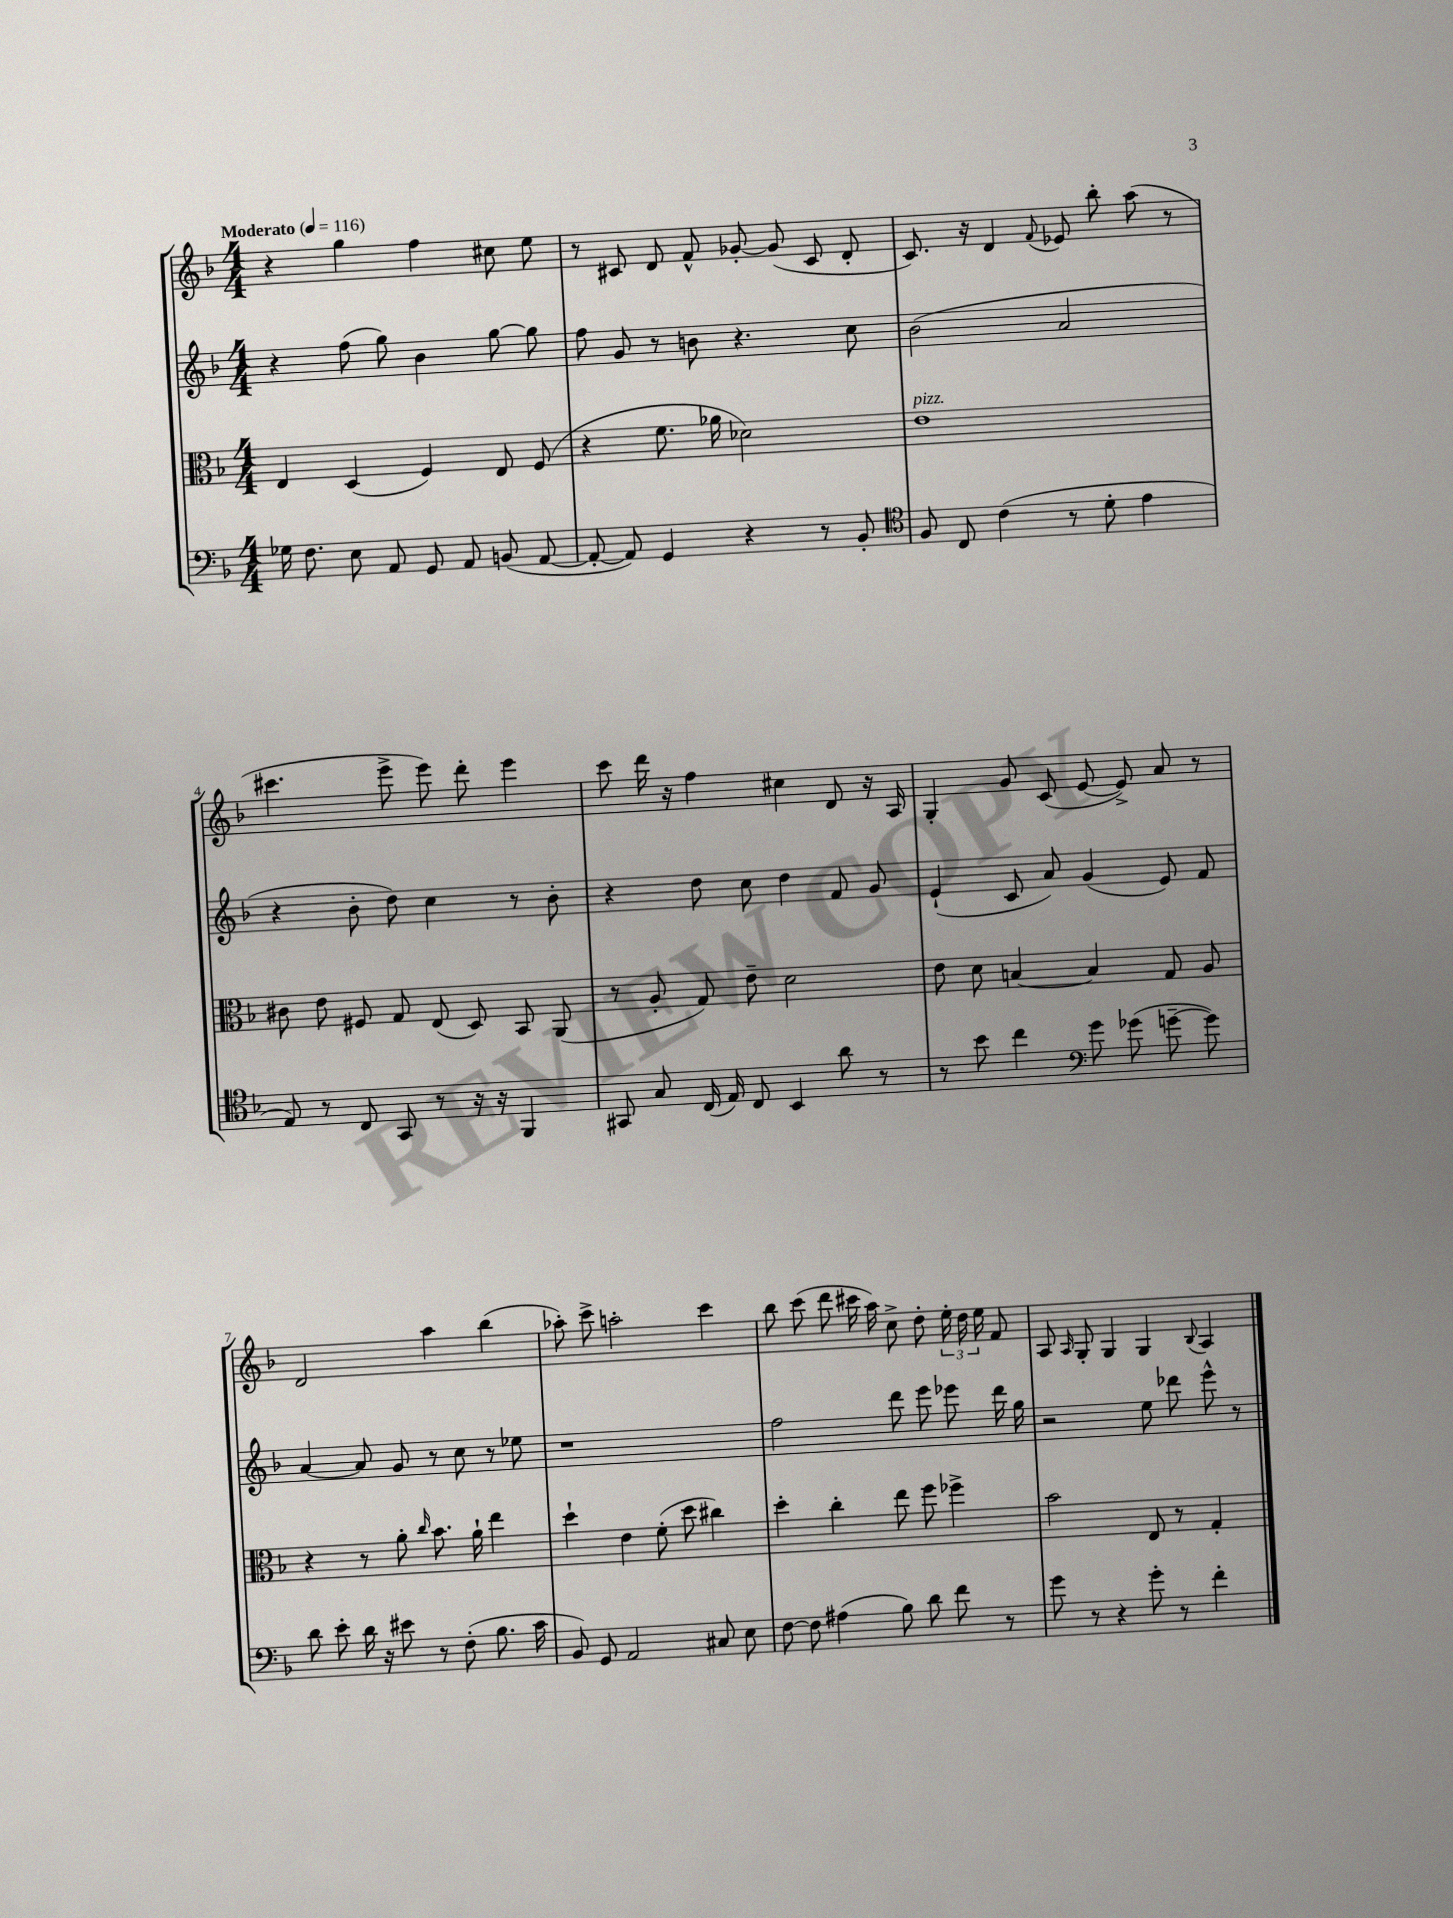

**kern	**kern	**kern	**kern
*staff4	*staff3	*staff2	*staff1
*clefF4	*clefC3	*clefG2	*clefG2
*k[b-]	*k[b-]	*k[b-]	*k[b-]
*M4/4	*M4/4	*M4/4	*M4/4
*MM116	*MM116	*MM116	*MM116
16G-	4E	4r	4r
8.F	.	.	.
8E	(4D	(8ff	4gg
8AA	.	8gg)	.
8GG	4F)	4b-	4ff
8AA	.	.	.
(8BB	8E	[8gg	8cc#
[8AA	(8F	8gg]	8ee
=	=	=	=
8AA'_	4r	8ff	8r
8AA])	.	8g	8c#
4GG	8.f	8r	8d
.	.	8b	8f^^
.	16a-	.	.
4r	2d-)	4.r	[8g-'
.	.	.	(8g-]
8r	.	.	8c#
8BB-'	.	8cc	8d'
=	=	=	=
*clefC4	*	*	*
8F	1e	(2b-	8.c)
8C	.	.	.
.	.	.	16r
(4c	.	.	4d
.	.	.	8qqf
8r	.	2a	8e-
8d'	.	.	8bb-'
4e	.	.	(8aa
.	.	.	8r
=	=	=	=
8E)	8c#	4r	4.ccc#
8r	8e	.	.
8C	8F#	8b-'	.
8GG	8G	8dd)	8eee^
8r	(8E	4cc	8eee)
16r	8D)	.	8ddd'
16r	.	.	.
4FF	8BB-	8r	4eee
.	(8AA	8b-'	.
=	=	=	=
8GG#	8r	4r	8ccc
8G	8A'	.	16ddd
.	.	.	16r
(16C	8G)	8dd	4ff
16E)	.	.	.
8C	8e~	8cc	.
4BB-	2d	4dd	4cc#
8a	.	8f	8d
8r	.	8g	16r
.	.	.	16A
=	=	=	=
8r	8e	(4e`	4G'
8b-	8d	.	.
4cc	[4B	8c	8g
.	.	8a)	(8c
*clefF4	*	*	*
8g	4B]	(4g	[8e
(8g-	.	.	8e^])
[8g~	8G	8e)	8a
8g])	8A	8f	8r
=	=	=	=
8d	4r	[4a	2d
8e'	.	.	.
16d	8r	8a]	.
16r	.	.	.
8e#	8a'	8g	.
.	16qqcc	.	.
8r	8.b-	8r	4aa
(8F'	.	8cc	.
.	16a`	.	.
8.B-	4ee	8r	(4bb-
.	.	8ee-	.
16c	.	.	.
=	=	=	=
8BB-)	4dd`	1r	8aa-')
8GG	.	.	8ccc^
2AA	4e	.	2aa'
.	(8f'	.	.
.	8dd	.	.
8C#	4cc#)	.	4ccc
8E	.	.	.
=	=	=	=
[8F	4dd'	2ff	8bb-
8F]	.	.	(8ccc
(4A#	4cc'	.	8ddd
.	.	.	16ccc#
.	.	.	16aa)
8B-)	8ee	8ddd	8cc^
8d	8ff	8eee	8dd'
8f	4ff-^	8eee-	24ee'
.	.	.	24dd
.	.	.	24ee
8r	.	16ddd	8f
.	.	16gg	.
=	=	=	=
8g	2b-	2r	8A
.	.	.	16qqA
8r	.	.	8G'
4r	.	.	4G
8g'	8E	8ee	4G
8r	8r	8ddd-	.
.	.	.	8qqB-
4f'	4G'	8eee^^	4A
.	.	8r	.
==	==	==	==
*-	*-	*-	*-
